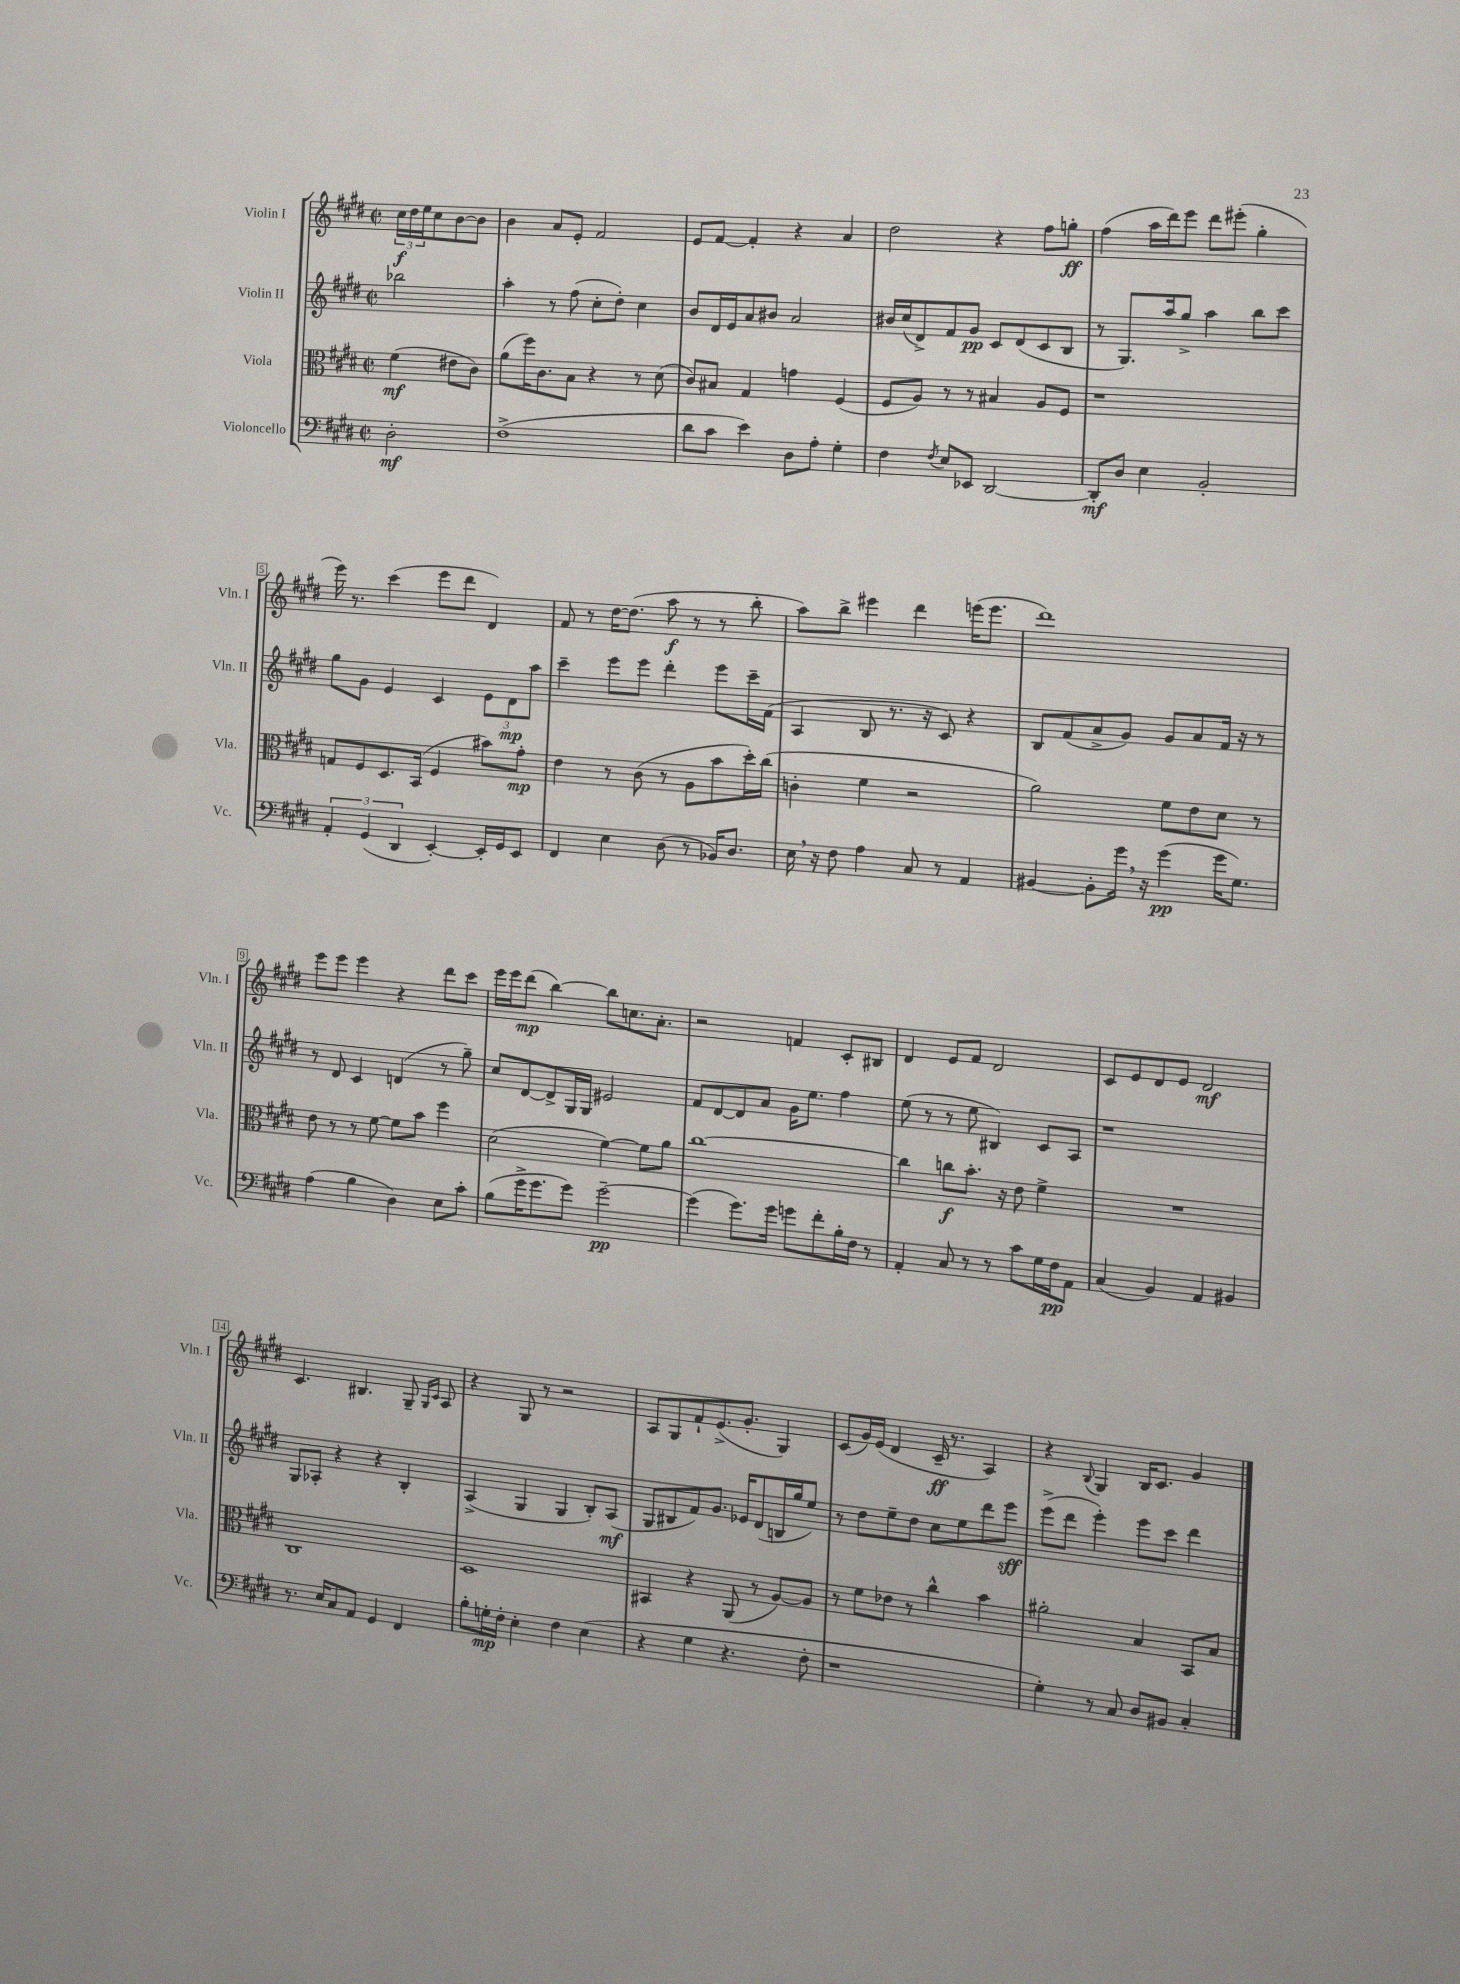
<<
\new StaffGroup <<
\new Staff = "s0" \with { instrumentName = "Violin I" shortInstrumentName = "Vln. I" } {
    \clef treble \key e \major \defaultTimeSignature \time 2/2 \partial 2
    \tuplet 3/2 { cis''16\f dis''16 e''16 } cis''8 b'8~ b'8 |
    b'4 a'8 e'8-. fis'2 |
    e'8 fis'8~ fis'4-. r4 a'4 |
    dis''2 r4 fis''8 g''8-.\ff |
    fis''4( a''16 dis'''16) e'''8 dis'''8 eis'''8-.( gis''4-. |
    e'''16) r8. cis'''4( e'''8 dis'''8 dis'4) |
    fis'8 r8 dis''16~ dis''8.( a''8\f r8 r8 b''8-. |
    a''8) b''8-> eis'''4 dis'''4 e'''16( e'''8. |
    dis'''1) |
    e'''8 e'''8 e'''4 r4 dis'''8 cis'''8 |
    e'''16 e'''16 dis'''8\mp( b''4~) b''8 c''8. a'8.-. |
    r2 f'4 cis'8-. bis8 |
    dis'4 e'8 fis'8 dis'2 |
    cis'8 e'8 dis'8 e'8 dis'2\mf |
    cis'4. bis4. gis8-- \grace { gis16 cis'16 } a8 |
    r4 gis8 r8 r2 |
    a8 gis8 fis'8-! e'8.->( gis'8.-. gis4) |
    cis'8( gis'16) e'16( dis'4 cis'16--\ff r8. a4) |
    r4 \appoggiatura { b8 } gis4 b16 cis'8. gis'4 \bar "|." |
}
\new Staff = "s1" \with { instrumentName = "Violin II" shortInstrumentName = "Vln. II" } {
    \clef treble \key e \major \defaultTimeSignature \time 2/2 \partial 2
    bes''2 |
    a''4-. r8 fis''8( cis''8-. dis''8-.) cis''4 |
    b'8 dis'16 e'16 a'8 bis'8 a'2 |
    bis'16 cis''16( dis'8->) fis'8 gis'8\pp cis'8 dis'8( cis'8 b8 |
    r8 gis8.) a''16 gis''8-> a''4 b''8 cis'''8 |
    gis''8 gis'8 e'4 cis'4 \tuplet 3/2 { e'8 dis'8\mp a''8 } |
    cis'''4-- e'''8 e'''8 dis'''4-. e'''8 cis'''16-- fis'16( |
    a4 b8 r8. r16 cis'8) r4 |
    b8 fis'8( a'8-> gis'8) gis'8 a'8 fis'16 r16 r8 |
    r8 dis'8 cis'4 d'4( r8 gis''8--) |
    cis''8 dis'8~ dis'8-> gis16 gis16 eis'2 |
    fis'8 dis'8~ dis'8 a'8 gis'16 e''8. fis''4 |
    e''8( r8 r8 e''8 bis4) cis'8 a8 |
    r1 |
    gis8 aes8-. r4 r4 b4-. |
    a4->( gis4 gis4 b8-.) a8\mf( |
    gis8 bis8 fis'8) gis'8. ees'16 dis'8( b16 gis''16 e''8) |
    r8 dis''8 e''8-- dis''8 cis''8 e''8 dis'''8 e'''8\sff |
    e'''8->( dis'''8 e'''4-.) e'''8 cis'''8 dis'''4 \bar "|." |
}
\new Staff = "s2" \with { instrumentName = "Viola" shortInstrumentName = "Vla." } {
    \clef alto \key e \major \defaultTimeSignature \time 2/2 \partial 2
    fis'4\mf( eis'8 cis'8) |
    a'8( fis''16) cis'8. b8 r4 r8 dis'8( |
    cis'8) bis8 gis4 g'4 fis4( |
    fis8 a8) r8 r8 bis4 a8 fis8 |
    r1 |
    g8 fis8 dis8. b,16( fis4 bis'8) gis'8-.\mp |
    e'4 r8 cis'8( r8 a8 b'8 dis''16-.) cis''16( |
    c'4-. fis'4 r2 |
    a'2) fis'8 e'8 dis'8 r8 |
    e'8 r8 r8 fis'8~ fis'8 b'8 fis''4 |
    dis'2( fis'4~) fis'8 a'8 |
    cis''1~ |
    cis''4 c''8\f b'8.-. r16 e'8 fis'4-> |
    R1 |
    cis1 |
    dis1 |
    bis,4 r4 a,8( r8 a8~) a8 |
    r8 fis'8 ees'8 r8 cis''4-^ b'4 |
    ais'2-. b4 b,8 b8 \bar "|." |
}
\new Staff = "s3" \with { instrumentName = "Violoncello" shortInstrumentName = "Vc." } {
    \clef bass \key e \major \defaultTimeSignature \time 2/2 \partial 2
    dis2-.\mf |
    fis1->( |
    dis'8 cis'8 e'4) dis8 a8-. gis4-. |
    fis4 \acciaccatura { fis8 } e8 ees,8 dis,2~ |
    dis,8-.\mf dis8 e4 b,2-. |
    \tuplet 3/2 { a,4-. gis,4( dis,4 } e,4~-.) e,16-. gis,16 e,8 |
    fis,4 e4 dis8( r8 bes,16) dis8. |
    e16 \breathe r16 fis8 a4 cis8 r8 a,4 |
    bis,4~ bis,8-. gis'16 \breathe r16 gis'4\pp( gis'16 gis8.) |
    a4( b4 dis4) e8 cis'8-. |
    b8( gis'16-> gis'8. gis'8) gis'2~--\pp |
    gis'4( gis'8.) gis'16 g'8 fis'8-. b16-. fis16 r8 |
    a,4-. cis8 r8 r8 cis'8 gis16 fis16\pp a,8 |
    cis4( b,4) a,4 bis,4 |
    r8. e16 cis8 a,8 gis,4 fis,4 |
    b8-. g16-.\mp fis16-. e4-. fis4 e4( |
    r4 gis4 r4. fis8-. |
    r1 |
    gis4-.) r8 cis8 dis8 bis,8 cis4-. \bar "|." |
}
>>
>>
\layout { \context { \Score \override BarNumber.stencil = #(make-stencil-boxer 0.1 0.3 ly:text-interface::print) } }
